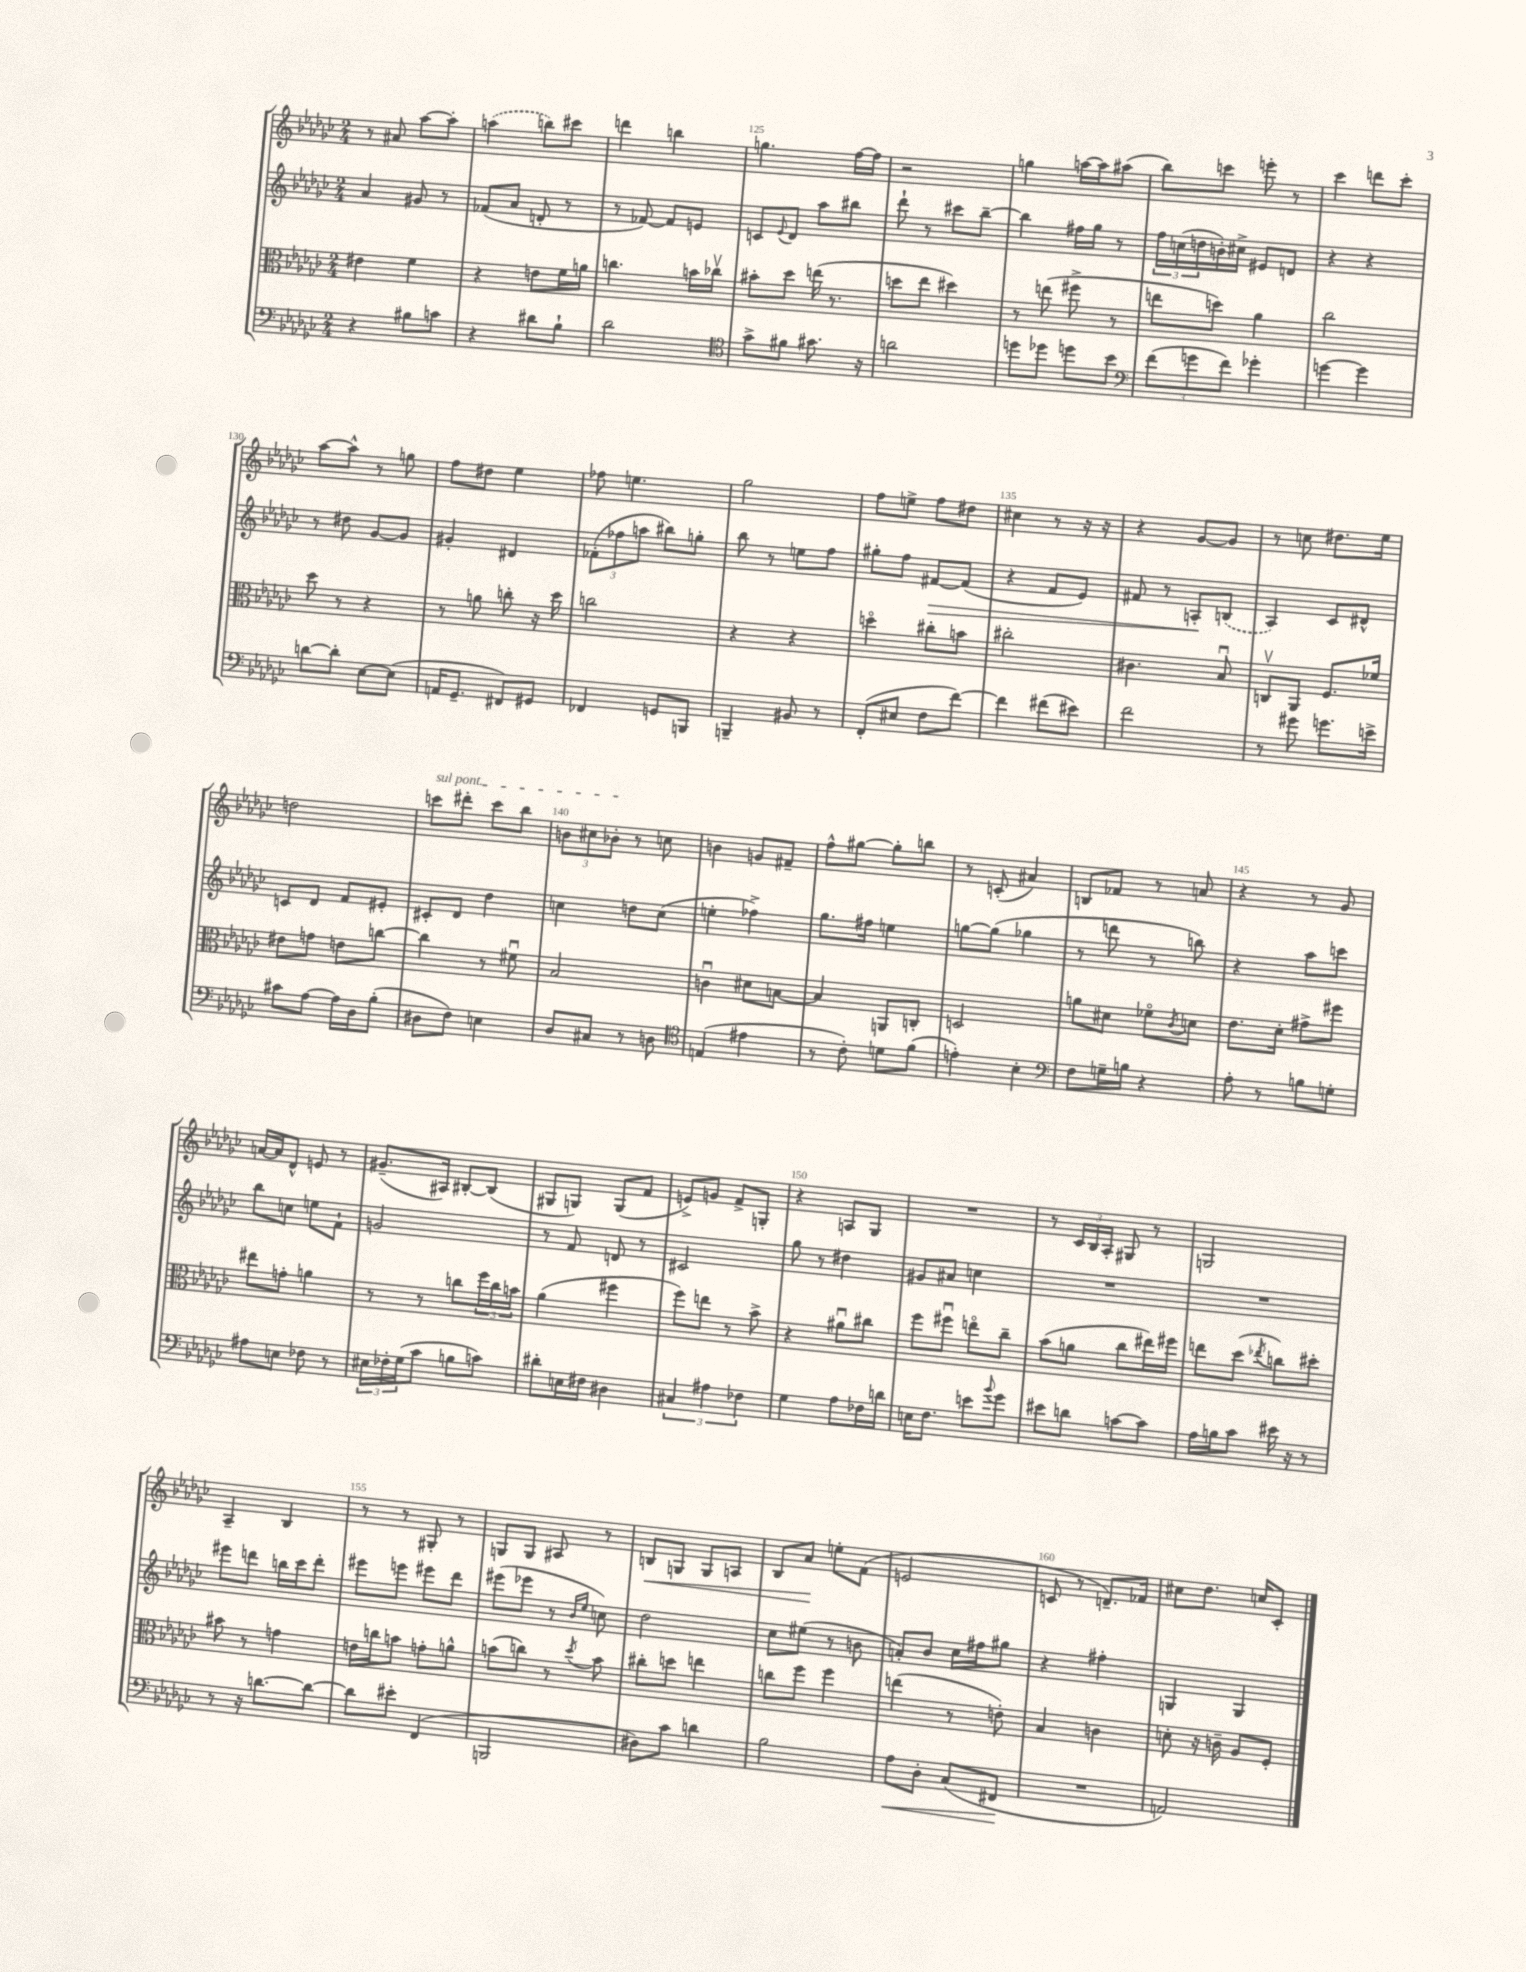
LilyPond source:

<<
\new StaffGroup <<
\new Staff = "s0" {
    \clef treble \key ges \major \numericTimeSignature \time 2/4
    r8 ais'8 aes''8~ aes''8-. |
    \once \slurDashed a''4( b''8) cis'''8 |
    d'''4 b''4 |
    g''4. f''16~ f''16 |
    r2 |
    g''4 a''16~ a''16 ais''8( |
    bes''8) c'''8 e'''8-. r8 |
    ces'''4 d'''8 ces'''8-. |
    aes''8~ aes''8-^ r8 g''8 |
    f''8 dis''8 ees''4 |
    fes''8 e''4. |
    ges''2 |
    f''8 e''8-> f''8 dis''8 |
    cis''4 r8 r16 r16 |
    r4 ges'8~ ges'8 |
    r8 c''8 dis''8. ees''16 |
    d''2 |
    \once \override TextSpanner.bound-details.left.text = \markup { \italic "sul pont." } c'''8\startTextSpan dis'''8-. c'''8 bes''8 |
    \tuplet 3/2 { b'8 cis''8 bes'8-.\stopTextSpan } r8 c''8 |
    b'4 g'8 fis'8-- |
    f''8-^ gis''8~ gis''8-. b''8 |
    r8 c'8-.( ais'4) |
    b8 fes'8 r8 a'8 |
    r4 r8 ges'8 |
    a'16~ a'16 des'8-^ e'8 r8 |
    gis'8.--( ais16) bis8~-. bis8( |
    gis8 g8) g8( f'8 |
    e'8->) g'8 f'8-> g8-. |
    r4 a8 ges8 |
    R2 |
    r8 \tuplet 3/2 { ces'16 bes16 aes16-. } gis8 r8 |
    g2 |
    aes4-- bes4 |
    r8 r8 gis8-. r8 |
    g8 g8 ais8 r8 |
    b8\< g8 g8 a8 |
    bes8 aes'8\! e''8-. f'8( |
    e'2 |
    c'8 r8 d'8.--) fes'16 |
    cis''8 des''8. c''16 ces'8-. \bar "|." |
}
\new Staff = "s1" {
    \clef treble \key ges \major \numericTimeSignature \time 2/4
    aes'4 gis'8 r8 |
    fes'8( aes'8 d'8-. r8 |
    r8 fes'8~) fes'8 e'8 |
    c'8 \appoggiatura { ees'8 } des'8 aes''8 bis''8 |
    des'''8-! r8 cis'''8 bes''8~-- |
    bes''4 fis''16 ges''16 r8 |
    \tuplet 3/2 { f''16 c''16( d''16 } b'16-.) cis''16-> eis'8 d'8 |
    r4 r4 |
    r8 dis''8 ges'8~ ges'8 |
    gis'4-. dis'4 |
    \tuplet 3/2 { fes'8-.( fes''8 a''8 } bis''8) g''8-. |
    bes''8 r8 e''8 f''8 |
    gis''8-. f''8 fis'8~\> fis'8( |
    r4 f'8 ees'8) |
    fis'8 r8 a8-.\! \once \slurDashed b8( |
    aes4) ces'8 dis'8-^ |
    c'8 des'8 f'8 eis'8-. |
    cis'8-. des'8 des''4 |
    c''4 d''8 c''8( |
    e''4-. fes''4->) |
    ges''8. fis''16 e''4 |
    g''8~ g''8( ges''4 |
    r8 d'''8 r8 b''8) |
    r4 aes''8 c'''8 |
    bes''8 c''8 e''8 f'8-! |
    g'2 |
    r8 f'8 d'8 r8 |
    cis'2 |
    ges''8 r8 dis''4 |
    gis'8 ais'8 c''4 |
    R2 |
    R2 |
    eis'''8 d'''8 b''16 ces'''16 d'''8-. |
    eis'''8 e'''8 eis'''8 des'''8 |
    eis'''8( ees'''8 r8 \grace { bes'16 ees''16 } c''8) |
    des''2 |
    ces''8 eis''8( r8 b'8 |
    a'8-.) bes'8 ces''16 fis''16 gis''8 |
    r4 fis''4-. |
    g4 g4 \bar "|." |
}
\new Staff = "s2" {
    \clef alto \key ges \major \numericTimeSignature \time 2/4
    eis'4 f'4 |
    r4 e'8 f'16 a'16 |
    c''4. b'16 ces''16\upbow |
    bis'8-. des''8 e''16( r8. |
    d''8 ees''8 dis''4) |
    r8 e''8( fis''8-> r8 |
    e''8 d''8) aes'4 |
    ces''2 |
    des''8 r8 r4 |
    r8 a'8 c''8-. r16 des''16 |
    c''2 |
    r4 r4 |
    d''4\flageolet cis''8-. b'8 |
    cis''2-. |
    cis'4. bes8\downbow |
    c8\upbow aes,8 f8. fes'16 |
    eis'8 g'8 e'8 c''8~ |
    c''4 r8 fis'8\downbow |
    bes2 |
    c'4\downbow dis'8 b8~ |
    b4 a,8 c8-. |
    d2 |
    a'8 dis'8 fes'8\flageolet \acciaccatura { ces'8 } d'8 |
    ees'8. des'16-. gis'8-> fis''8 |
    eis''8 g'8-. a'4 |
    r8 r8 c''8 \tuplet 3/2 { f''16 c''16 b'16 } |
    aes'4( fis''4 |
    f''8) e''8 r8 bes'8-> |
    r4 ais'8\downbow cis''8 |
    f''8 fis''8\downbow e''8\flageolet ces''8-- |
    bes'8( a'8 ces''8 eis''16) fis''16 |
    e''8 des''8( \acciaccatura { ees''8 } c''8) dis''8-. |
    bis'8 r8 g'4 |
    e'16 c''16 b'8 g'8-. a'8-^ |
    b'8( c''8) r8 \acciaccatura { des''8 } b'8 |
    cis''8-. d''8 e''4 |
    c''8 f''8 f''4 |
    e''4( r8 e'8-.) |
    bes4 c'4 |
    d'8-. r16 c'16-- aes8 f8-. \bar "|." |
}
\new Staff = "s3" {
    \clef bass \key ges \major \numericTimeSignature \time 2/4
    r4 bis8 c'8 |
    r4 dis'8 bes8-! |
    des'2 |
    \clef tenor ges'8-> fis'8 gis'8. r16 |
    a'2 |
    d''8 des''8 d''8 bes'8 |
    \clef bass \tuplet 3/2 { f'8( g'8 f'8) } ges'4-. |
    g'4~ g'4 |
    d'8~ d'8-. ees8~ ees8( |
    a,16 ges,8.-- fis,8) gis,8 |
    fes,4 g,8 b,,8 |
    b,,4-- bis,8 r8 |
    f,8-.( eis8 f8 f'8~) |
    f'4 fis'8( eis'8) |
    f'2 |
    r8 gis'8 g'8. e'16-> |
    cis'8 aes8~ aes16 des16 bes8-.( |
    dis8 f8) e4 |
    des8 cis8 r8 d8 |
    \clef tenor e4( eis'4 |
    r8 ces'8-.) d'8 f'8( |
    e'4-.) bes4-. |
    \clef bass f8 g16-- b16 r4 |
    aes8-. r8 b8 g8-. |
    ais8 e8 fes8 r8 |
    \tuplet 3/2 { eis16 fes16-. ges16( } ces'8 b8 c'8) |
    dis'8-. e16 fis16 dis4 |
    \tuplet 3/2 { cis4 ais4 fes4 } |
    ges4 aes8 fes16 d'16 |
    e16 f8. e'8 \appoggiatura { bes'8 } ges'8 |
    eis'8 d'8 c'8~ c'8 |
    aes16 b16 ces'8 eis'16 r16 r8 |
    r8 r16 d'8.~ d'8~ |
    d'8 eis'8-. f,4( |
    b,,2 |
    dis8) ces'8 d'4 |
    bes2 |
    aes8\< des8-. ces8( fis,8\! |
    R2 |
    a,2) \bar "|." |
}
>>
>>
\layout { \context { \Score currentBarNumber = #122 \override BarNumber.break-visibility = ##(#f #t #t) barNumberVisibility = #(every-nth-bar-number-visible 5) } }
